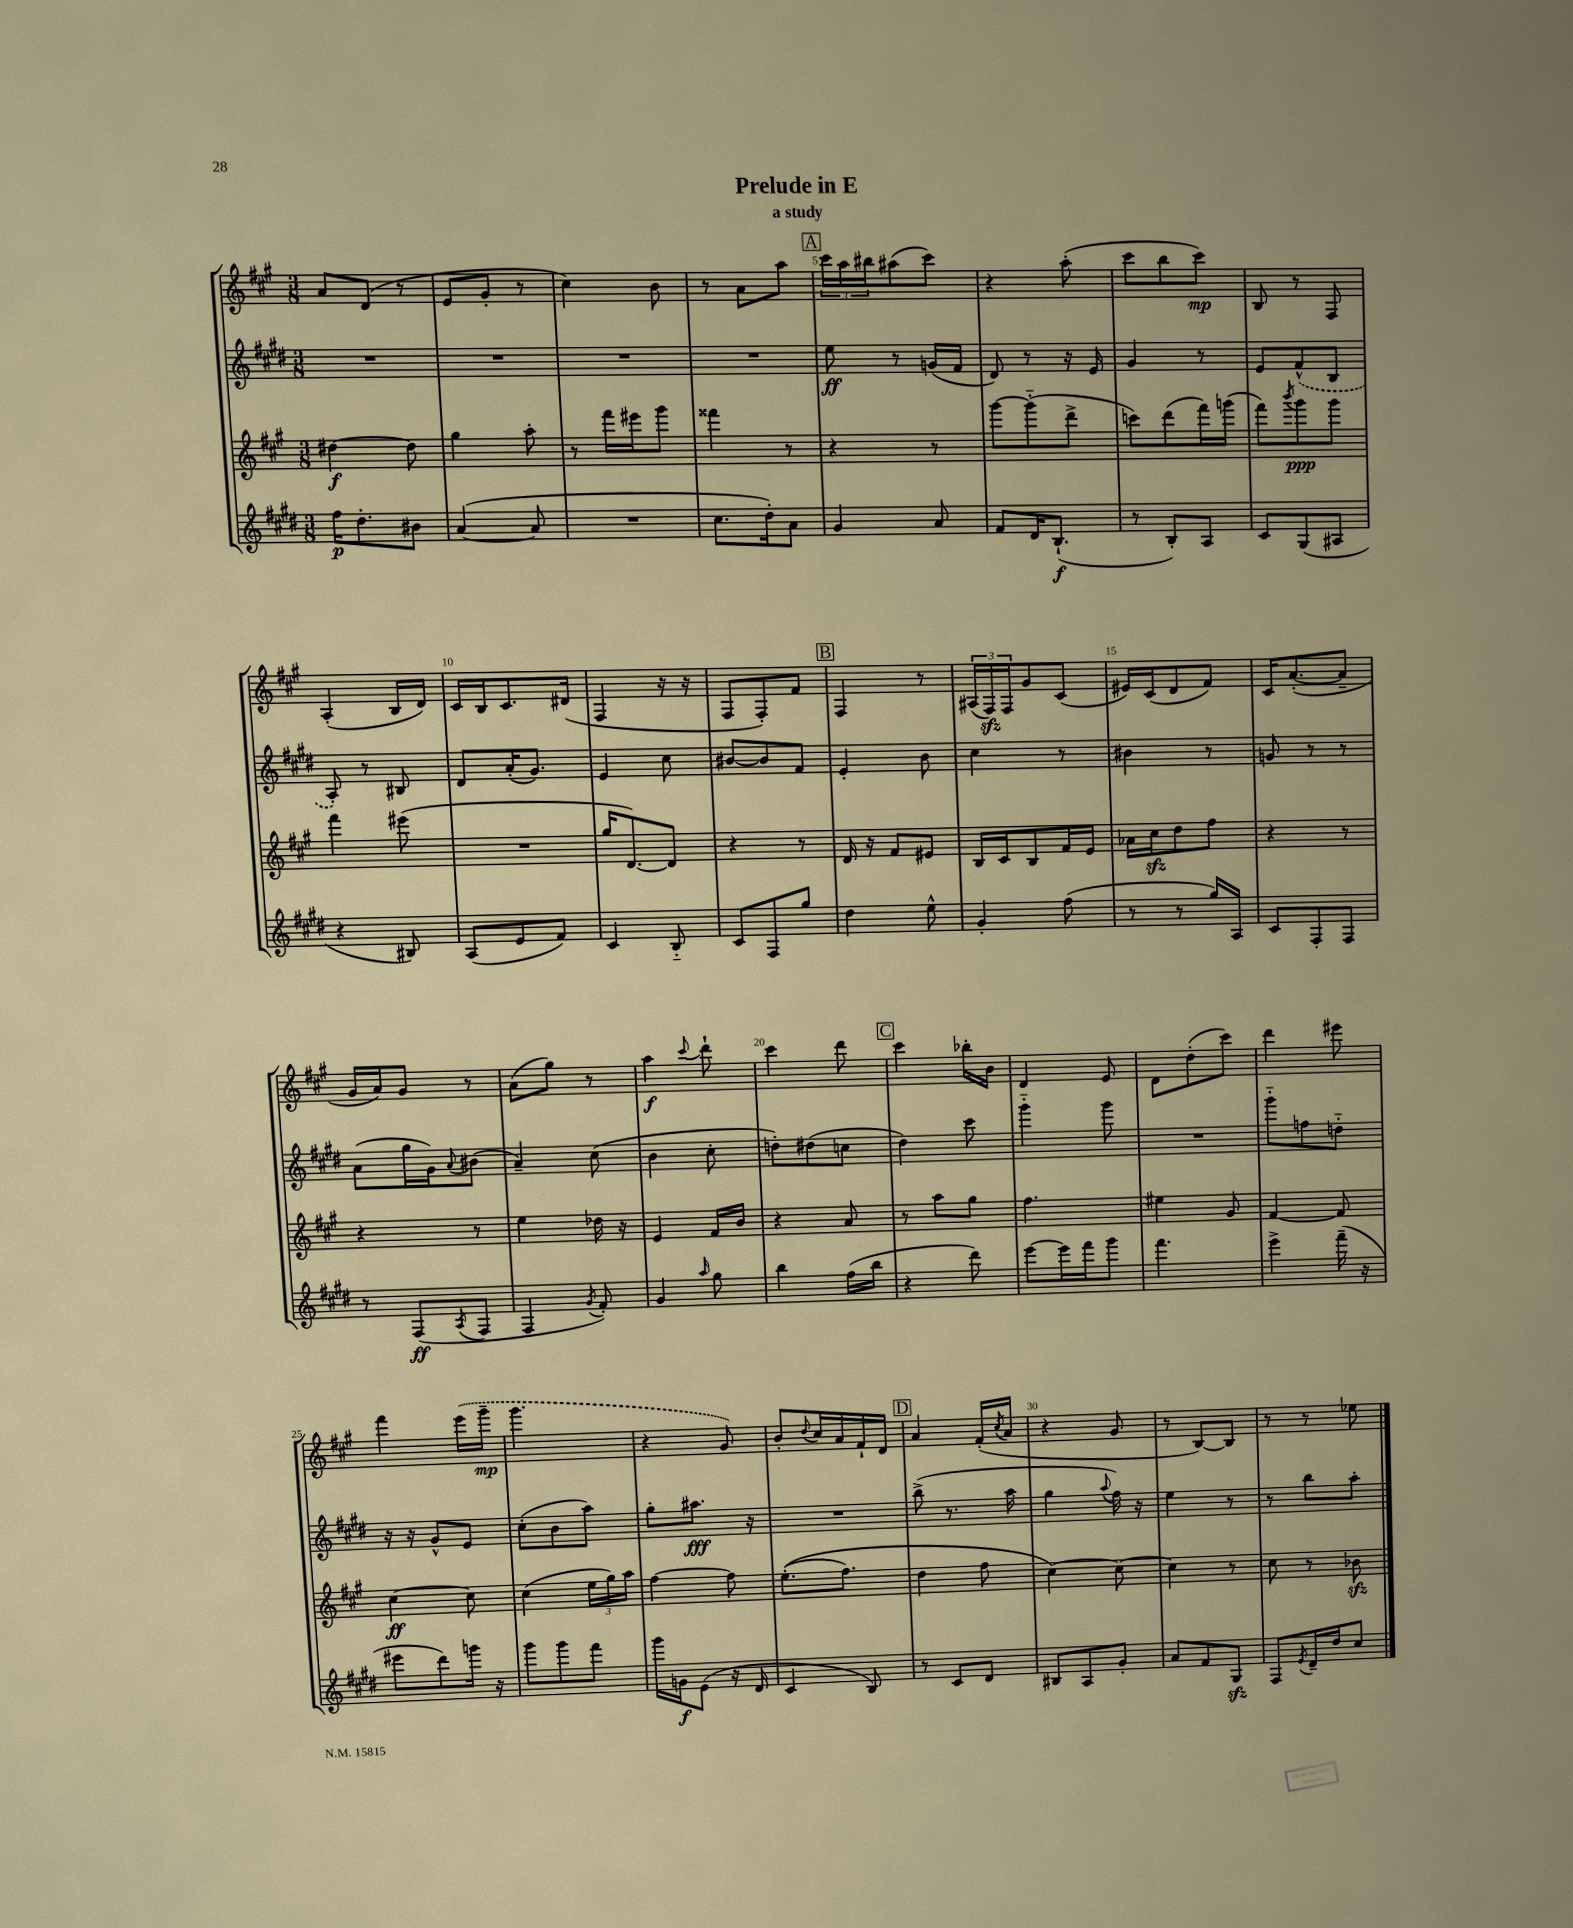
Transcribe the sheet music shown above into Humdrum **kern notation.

**kern	**kern	**kern	**kern
*staff4	*staff3	*staff2	*staff1
*clefG2	*clefG2	*clefG2	*clefG2
*k[f#c#g#d#]	*k[f#c#g#]	*k[f#c#g#d#]	*k[f#c#g#]
*M3/8	*M3/8	*M3/8	*M3/8
16ff#	[4dd#	4.r	8a
8.dd#'	.	.	.
.	.	.	(8d
8b#	8dd#]	.	8r
=	=	=	=
([4a	4gg#	4.r	8e
.	.	.	8g#'
8a]	8aa'	.	8r
=	=	=	=
4.r	8r	4.r	4cc#)
.	16fff#	.	.
.	16eee#	.	.
.	8ggg#	.	8b
=	=	=	=
8.cc#	4fff##	4.r	8r
.	.	.	8a
16dd#')	.	.	.
8a	8r	.	8aa
=	=	=	=
4g#	4r	8ee	24ccc#
.	.	.	24aa
.	.	.	24bb#
.	.	8r	(8aa#
8a	8r	(16g	8ccc#)
.	.	16f#	.
=	=	=	=
8f#	[8ggg#	8d#)	4r
16d#	(8ggg#'~]	8r	.
(8.B`	.	.	.
.	8ddd^	16r	(8aa'
.	.	16e	.
=	=	=	=
8r	8ccc)	4g#	8ccc#
8B')	(8ddd	.	8bb
8A	16fff#)	8r	8ccc#)
.	(16ggg	.	.
=	=	=	=
8c#	8fff#)	8e	8B
.	8qbbb	.	.
(8G#	8ggg#	(8f#^^	8r
8A#	8ggg#	8B	8F#
=	=	=	=
4r	4fff#	8A')	(4A'
.	.	8r	.
8B#)	(8eee#	8B#	16B
.	.	.	16d)
=	=	=	=
(8A	4.r	8d#	16c#
.	.	.	16B
8e	.	(16a'	8.c#
.	.	8.g#)	.
8f#)	.	.	.
.	.	.	(16d#
=	=	=	=
4c#	16gg#	4e	4F#
.	[8.d)	.	.
8B'~	8d]	8cc#	16r
.	.	.	16r
=	=	=	=
8c#	4r	[8b#	8F#
8F#	.	8b#]	8F#')
8gg#	8r	8f#	8f#
=	=	=	=
4dd#	16d	4e'	4F#
.	16r	.	.
.	8f#	.	.
8ee^^	8e#	8b	8r
=	=	=	=
4g#'	16B	4cc#	(24A#
.	.	.	24F#)
.	16c#	.	.
.	.	.	24F#
.	8B	.	8g#
(8ff#	16f#	8r	(8c#
.	16e	.	.
=	=	=	=
8r	16a-	4b#	16e#)
.	16cc#	.	(16c#
8r	8dd	.	8d
16gg#)	8ff#	8r	8f#)
16A	.	.	.
=	=	=	=
8c#	4r	8g	16c#
.	.	.	([8.a'
8F#'	.	8r	.
8F#	8r	8r	8a~]
=	=	=	=
8r	4r	(8a	16g#
.	.	.	16a)
(8F#	.	16gg#	8g#
.	.	16g#)	.
8qA	.	8qqa	.
8F#	8r	(8b#	8r
=	=	=	=
4F#	4ee	4a~)	(8a
.	.	.	8gg#)
8qg#	.	.	.
8f#')	16dd-	(8cc#	8r
.	16r	.	.
=	=	=	=
4g#	4e	4b	4aa
16qqaa	.	.	8qqccc#
8gg#	16f#	8cc#'	8ddd`
.	16b	.	.
=	=	=	=
4bb	4r	8dd')	4ccc#
.	.	(8dd#	.
(16ff#	8a	8cc	8ddd
16bb	.	.	.
=	=	=	=
4r	8r	4dd#)	4ccc#
.	8aa	.	.
8ddd#)	8gg#	8ccc#	16bb-'
.	.	.	16b
=	=	=	=
[8eee	4.ff#	4ggg#'~	4d
16eee]	.	.	.
16fff#	.	.	.
8ggg#	.	8ggg#	8e
=	=	=	=
4.fff#	4ee#	4.r	8d
.	.	.	(8dd'
.	8g#	.	8ccc#)
=	=	=	=
4eee^	[4f#	8ggg#'~	4ddd
.	.	8ff	.
(16fff#~	8f#]	8dd'~	8eee#
16r	.	.	.
=	=	=	=
8eee#	[4cc#	16r	4fff#
.	.	16r	.
8ddd#)	.	8g#^^	.
16ggg	8cc#]	8e	(16eee
16r	.	.	16ggg#~
=	=	=	=
8ggg#	(4cc#	(8cc#'	4.ggg#
8ggg#	.	8b	.
8fff#	24ee	8aa)	.
.	24gg#)	.	.
.	24aa	.	.
=	=	=	=
16ggg#	[4ff#	8gg#'	4r
16g	.	.	.
(8e	.	8.aa#	.
16r	8ff#]	.	8g#)
16d#	.	16r	.
=	=	=	=
4c#	&((8.ee'	4.r	8b'
.	.	.	8qqdd
.	.	.	16cc#
.	8.ff#)	.	16a
8B)	.	.	16f#`
.	.	.	16d
=	=	=	=
8r	4dd	(8bb^	4a
8c#	.	8.r	.
8d#	8ff#	.	(16f#'
.	.	.	8qcc#
.	.	16aa	16a
=	=	=	=
8B#	[4cc#&)	4gg#	4r
8A	.	.	.
.	.	8qqaa	.
8g#'	8cc#_	16ff#)	8g#
.	.	16r	.
=	=	=	=
8a	4cc#]	4ee	8r
8f#	.	.	[8B)
8G#	8r	8r	8B]
=	=	=	=
8F#	8cc#	8r	8r
8qe	.	.	.
16d#~	8r	8bb	8r
16dd#	.	.	.
8cc#	8b-	8aa'	8ee-
==	==	==	==
*-	*-	*-	*-
